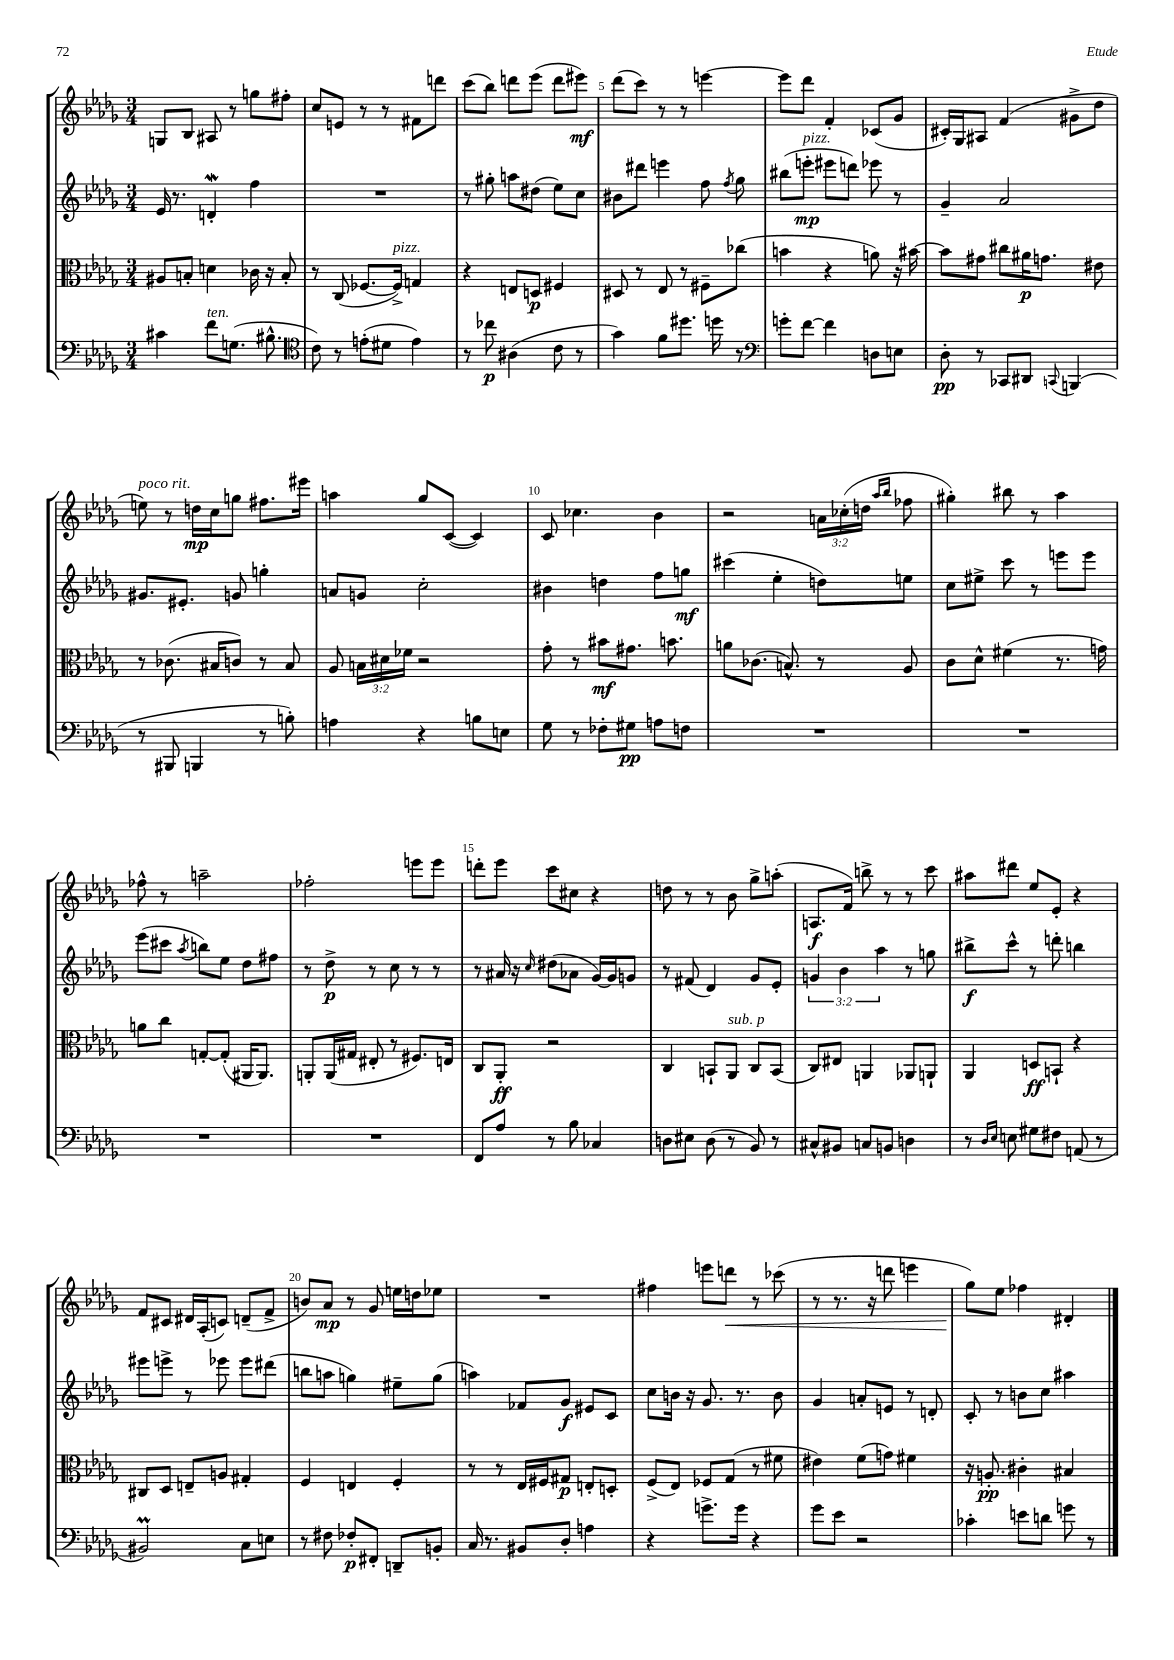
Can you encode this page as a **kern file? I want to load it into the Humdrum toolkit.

**kern	**kern	**kern	**kern
*staff4	*staff3	*staff2	*staff1
*clefF4	*clefC3	*clefG2	*clefG2
*k[b-e-a-d-g-]	*k[b-e-a-d-g-]	*k[b-e-a-d-g-]	*k[b-e-a-d-g-]
*M3/4	*M3/4	*M3/4	*M3/4
4c#\	8A#/L	16e-/	8G/L
.	.	8.r	.
.	8B'/J	.	8B-/J
8f\L	4d\	4d'/	8A#/
(8.G\J	.	.	8r
.	16c-\	4ff\	8gg\L
8.B#^^\	16r	.	.
.	8B'/	.	8ff#'\J
=	=	=	=
*clefC4	*	*	*
8c\)	8r	2.r	8cc/L
8r	(8C/	.	8e/J
(8e'\L	[8.F-/L	.	8r
8d#\J	.	.	8r
.	16F-^/]Jk)	.	.
4e\)	4G/	.	8f#\L
.	.	.	8ddd\J
=	=	=	=
8r	4r	8r	(8ccc\L
8cc-\	.	8gg#'\	8bb-\J)
(4A#\	8E/L	8aa\L	8ddd\L
.	8D/J	(8dd#\J	(8eee-\J
8c\	4F#/	8ee-\L)	8ddd\L
8r	.	8cc\J	8eee#\J)
=	=	=	=
4g-\)	8D#/	8b#\L	(8ddd-\L
.	8r	8ddd#\J	8ccc\J)
8f\L	8E-/	4eee\	8r
8.dd#\J	8r	.	8r
.	8F#~\L	8ff\	[4eee\
16dd\	.	.	.
.	.	8qff/	.
8r	(8cc-\J	8gg-\	.
=	=	=	=
*clefF4	*	*	*
8g'\L	4b\	(8bb#\L	8eee\]L
[8f\J	.	8eee'\J	8ddd-\J
4f\]	4r	8eee#\L	4f'/
.	.	8ddd\J)	.
8D\L	8a\)	8eee-\	(8c-/L
8E\J	16r	8r	8g-/J
.	[16b#\	.	.
=	=	=	=
8D-'\	8b#\]L	4g-~/	16c#'/LL)
.	.	.	16G-/J
8r	8g#\J	.	8A#/J
8CC-/L	8cc#\L	2a-/	(4f/
8DD#/J	16a#\K	.	.
.	8.g\J	.	.
8qqCC/	.	.	.
(4BBB/	.	.	8g#^\L
.	8e#\	.	8dd-\J
=	=	=	=
8r	8r	8.g#/L	8ee\)
8BBB#/	(8.c-\	.	8r
.	.	8.e#'/J	.
4BBB/	.	.	16dd\LL
.	16B#/LK	.	16cc\J
.	8c/J)	8g/	8gg\J
8r	8r	4gg'\	8.ff#\L
8B'\)	8B#/	.	.
.	.	.	16eee#\Jk
=	=	=	=
4A\	8A-/	8a/L	4aa\
.	24B\LL	8g/J	.
.	24d#\	.	.
.	24f-\JJ	.	.
4r	2r	2cc'\	8gg-/L
.	.	.	([8c/J
8B\L	.	.	4c/])
8E\J	.	.	.
=	=	=	=
8G-\	8g-'\	4b#\	8c/
8r	8r	.	4.cc-\
8F-'\L	8b#\L	4dd\	.
8G#\J	8.g#\J	.	.
8A\L	.	8ff\L	4b-\
.	8.b\	.	.
8F\J	.	8gg\J	.
=	=	=	=
2.r	8a\L	(4ccc#\	2r
.	(8.c-\J	.	.
.	.	4ee-'\	.
.	8.B^^/)	.	.
.	8r	8dd\L)	24a\LL
.	.	.	(24cc-'\
.	.	.	24dd\JJ
.	.	.	16qqaa-/LL
.	.	.	16qqbb-/JJ
.	8A-/	8ee\J	8ff-\
=	=	=	=
2.r	8c\L	8cc\L	4gg#'\)
.	8d-^^\J	8ee#^\J	.
.	(4f#\	8ccc\	8bb#\
.	.	8r	8r
.	8.r	8eee\L	4aa-\
.	.	8eee\J	.
.	16g\)	.	.
=	=	=	=
2.r	8a\L	(8eee-\L	8ff-^^\
.	8cc\J	8ccc#\J	8r
.	.	8qaa-/	.
.	[8G'/L	8bb\L)	2aa~\
.	(8G'/]J	8ee-\J	.
.	16AA#/LK	8dd-\L	.
.	8.AA#/J)	.	.
.	.	8ff#\J	.
=	=	=	=
2.r	8AA'/L	8r	2ff-'\
.	(16AA/L	8dd-^\	.
.	16G#/JJ	.	.
.	8E#'/	8r	.
.	8r	8cc\	.
.	8.F#/L)	8r	8eee\L
.	.	8r	8eee\J
.	16E/Jk	.	.
=	=	=	=
8FF/L	8C/L	8r	8ddd'\L
8A-/J	8AA-'/J	16a#/	8eee-\J
.	.	16r	.
.	.	16qqcc/	.
8r	2r	(8dd#\L	8ccc\L
8B-\	.	8a-\J	8cc#\J
4C-/	.	[16g-/LL)	4r
.	.	16g-/]J	.
.	.	8g/J	.
=	=	=	=
8D\L	4C/	8r	8dd\
8E#\J	.	(8f#/	8r
(8D\	8BB`/L	4d-/)	8r
8r	8AA-/J	.	8b-\
8BB-/)	8C/L	8g-/L	8gg-^\L
8r	(8BB/J	8e-'/J	(8aa'\J
=	=	=	=
8C#^^/L	8C/L)	6g/	8.A/L
8BB#/J	8E#/J	.	.
.	.	6b-\	.
.	.	.	16f/Jk)
8C/L	4AA/	.	8bb^\
.	.	6aa-\	.
8BB/J	.	.	8r
4D\	8AA-/L	8r	8r
.	8AA`/J	8gg\	8ccc\
=	=	=	=
8r	4AA-/	8bb#^\L	8aa#\L
16qqD-/LL	.	.	.
16qqE-/JJ	.	.	.
8E\	.	8ccc^^\J	8ddd#\J
8G#\L	8D/L	8r	8ee-/L
8F#\J	8BB`/J	8ddd'\	8e-'/J
(8AA/	4r	4bb\	4r
8r	.	.	.
=	=	=	=
2BB#/)	8C#/L	8eee#\L	8f/L
.	8D-/J	8eee^\J	8c#/J
.	8E~/L	8r	16d#/LL
.	.	.	(16A-'/J
.	8A/J	8eee-\	8c/J)
8C\L	4G#'/	8eee-\L	(8d~/L
8E\J	.	(8ddd#\J	8f^/J
=	=	=	=
8r	4F/	8bb\L	8b/L)
8F#\	.	8aa\J	8a-/J
8F-'/L	4E/	4gg\)	8r
8FF#'/J	.	.	8g-/
8DD~/L	4F'/	8ee#~\L	16ee\LL
.	.	.	16dd\J
8BB'/J	.	(8gg\J	8ee-\J
=	=	=	=
16C/	8r	4aa\)	2.r
8.r	.	.	.
.	8r	.	.
8BB#/L	16E-/LL	8f-/L	.
.	16F#/J	.	.
8D-'/J	8G#/J	8g-/J	.
4A\	8E'/L	8e#/L	.
.	8D'/J	8c/J	.
=	=	=	=
4r	(8F^/L	8cc\L	4ff#\
.	8E-/J)	16b\Jk	.
.	.	16r	.
8.g^\L	8F-/L	8.g-/	8eee\L
.	(8G-/J	.	8ddd\J
16g\Jk	.	8.r	.
4r	8r	.	8r
.	8f#\	8b\	(8ccc-\
=	=	=	=
8g-\L	4e#\)	4g-/	8r
8e-\J	.	.	8.r
2r	(8f\L	8a'/L	.
.	.	.	16r
.	8g\J)	8e/J	8ddd\
.	4f#\	8r	4eee\
.	.	8d'/	.
=	=	=	=
4c-'\	16r	8c'/	8gg-\L)
.	8.A'/	.	.
.	.	8r	8ee-\J
8e\L	4c#'\	8b\L	4ff-\
8d\J	.	8cc\J	.
8g\	4B#/	4aa#\	4d#'/
8r	.	.	.
==	==	==	==
*-	*-	*-	*-
